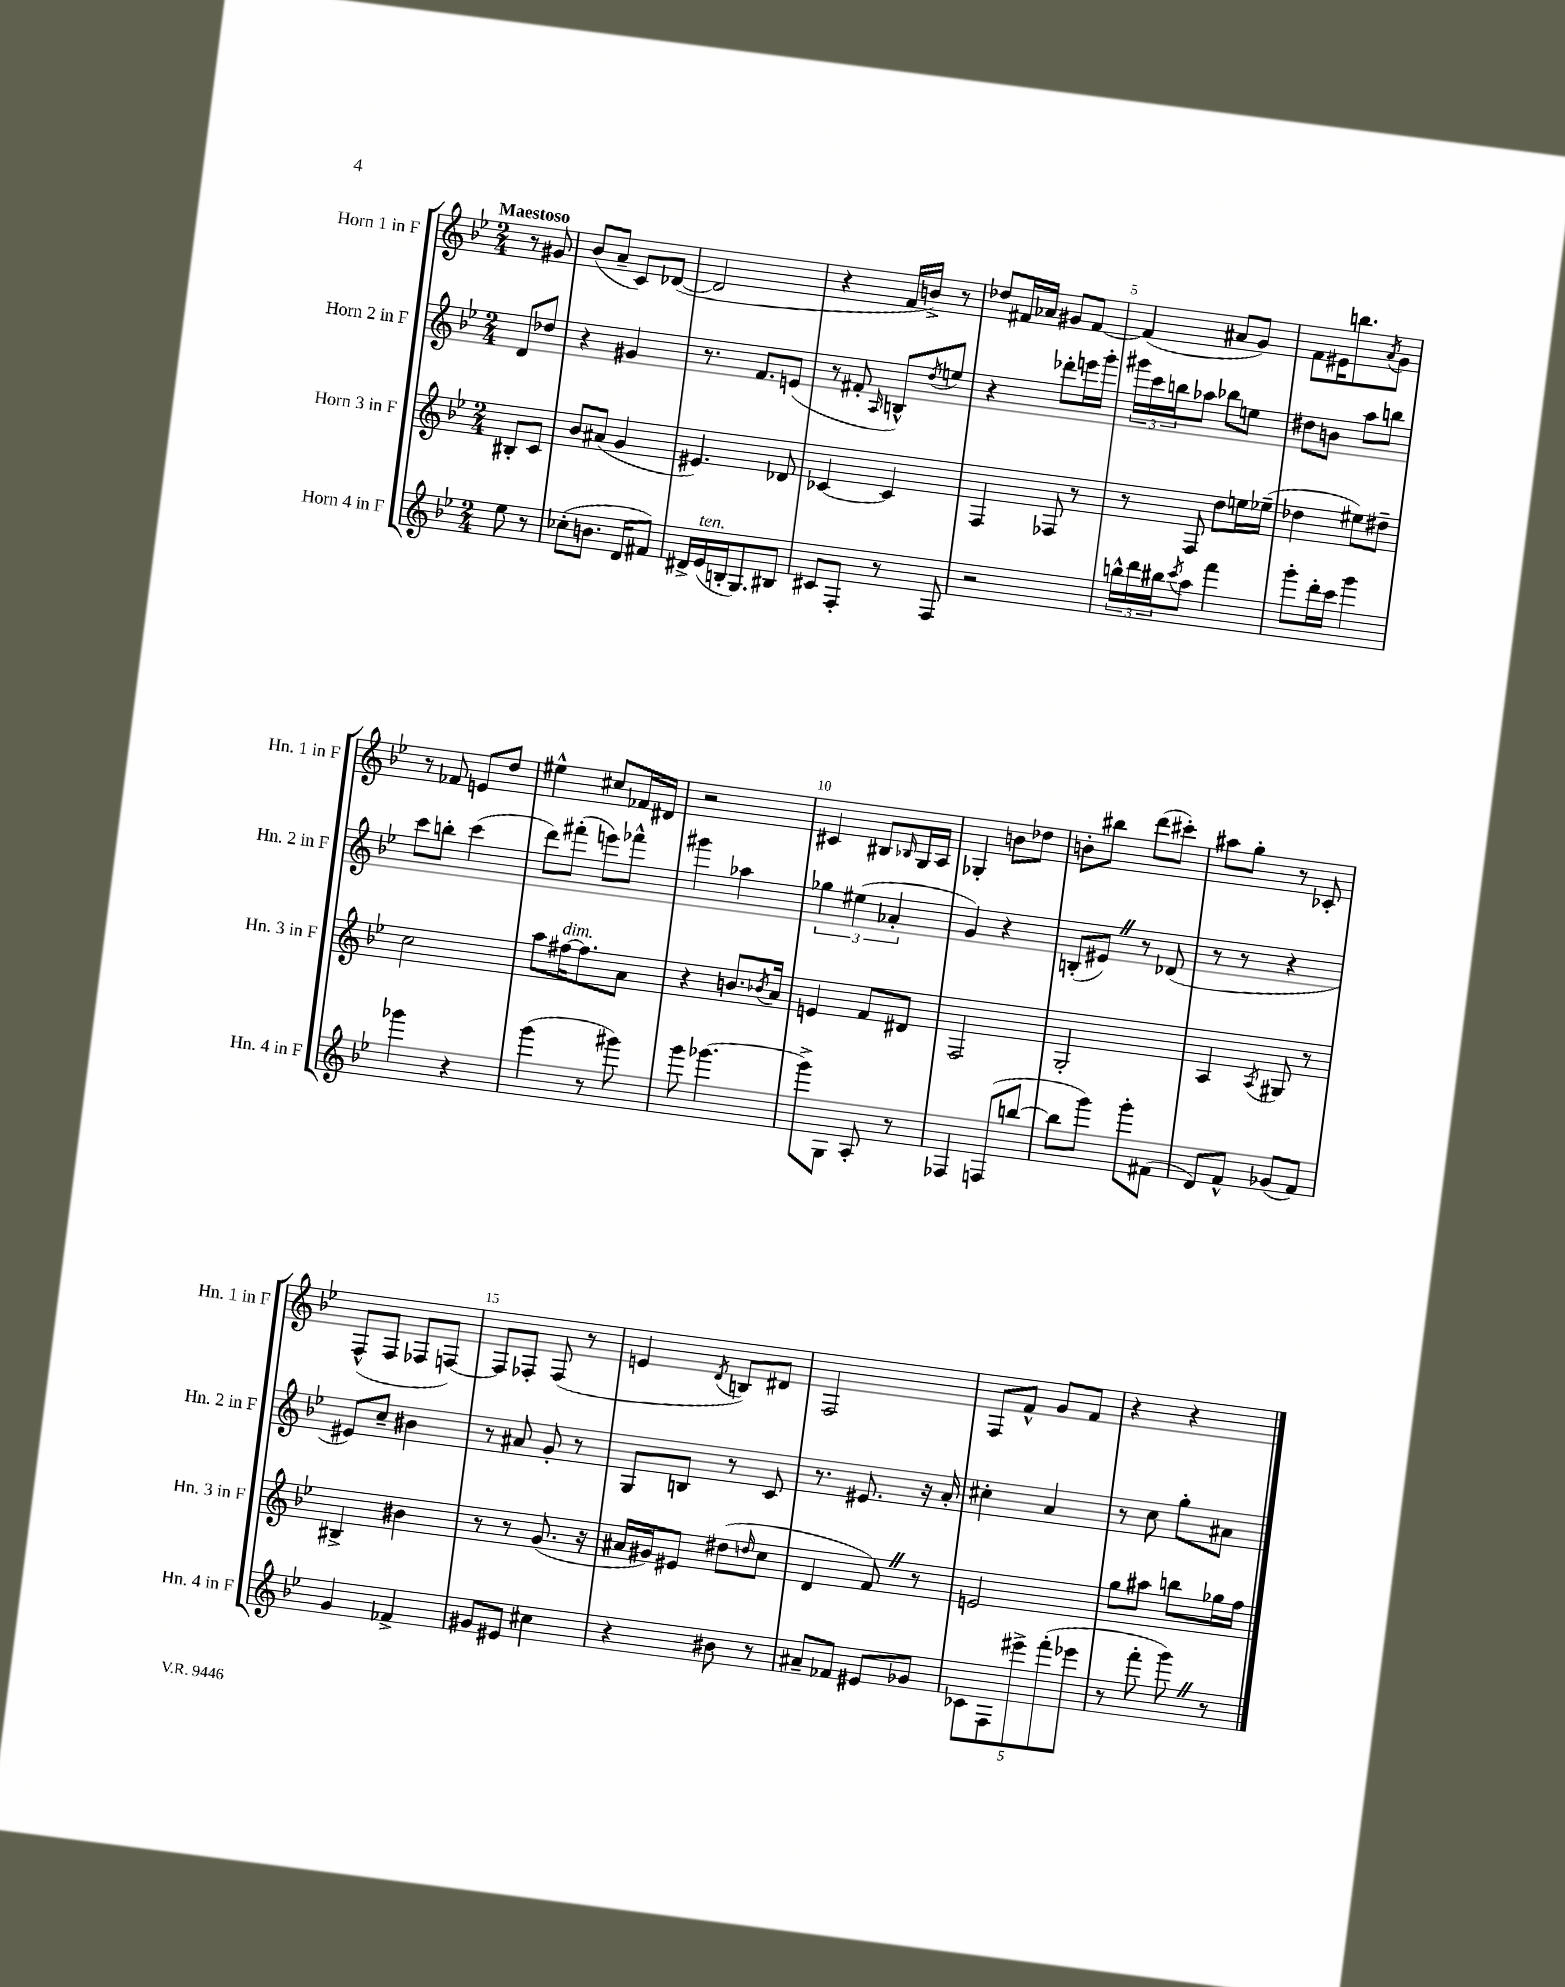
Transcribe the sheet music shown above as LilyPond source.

<<
\new StaffGroup <<
\new Staff = "s0" \with { instrumentName = "Horn 1 in F" shortInstrumentName = "Hn. 1 in F" } {
    \clef treble \key bes \major \numericTimeSignature \time 2/4 \partial 4 \tempo "Maestoso"
    r8 gis'8 |
    bes'8( a'8-- c'8) des'8~( |
    des'2 |
    r4 f'16 b'16->) r8 |
    des''8 fis'16 aes'16 gis'8 fis'8~ |
    fis'4( ais'8 g'8) |
    f'8 eis'16 b''8. \acciaccatura { a'8 } g'8 |
    r8 fes'8 e'8 d''8 |
    eis''4-^ cis''8 fes'16 dis'16 |
    r2 |
    cis'4 bis8 \grace { bes16 } g16 a16 |
    ges4-. b'8 des''8 |
    b'8-. bis''8 d'''8( cis'''8-.) |
    ais''8 g''8-. r8 ces'8-. |
    f8-^( f8 fes8 f8~) |
    f8 fes8-. fes8( r8 |
    e'4 \acciaccatura { d'8 } b8) dis'8 |
    f2 |
    f8 f'8-^ g'8 f'8 |
    r4 r4 \bar "|." |
}
\new Staff = "s1" \with { instrumentName = "Horn 2 in F" shortInstrumentName = "Hn. 2 in F" } {
    \clef treble \key bes \major \numericTimeSignature \time 2/4 \partial 4
    d'8 des''8 |
    r4 gis'4 |
    r8. f'8. e'8( |
    r8 fis'8-. \grace { a16 } b8-^) \acciaccatura { d''8 } e''8 |
    r4 des'''8-. e'''16 g'''16-. |
    \tuplet 3/2 { gis'''16 c'''16 b''16 } aes''8 bes''8 e''8 |
    dis''8 b'8 a''8 b''8 |
    c'''8 b''8-. c'''4( |
    d'''8) fis'''8-.( e'''8) fes'''8-^ |
    gis'''4 aes''4 |
    \tuplet 3/2 { ges''4 eis''4( aes'4-. } |
    g'4) r4 |
    b8-.( eis'8) \once \override BreathingSign.text = \markup { \musicglyph "scripts.caesura.straight" } \breathe r8 des'8( |
    r8 r8 r4 |
    eis'8) c''8-- bis'4 |
    r8 ais'8 g'8-. r8 |
    g8 b8 r8 c'8 |
    r8. eis'8. r16 a'16-. |
    cis''4-. a'4 |
    r8 c''8 g''8-. ais'8 \bar "|." |
}
\new Staff = "s2" \with { instrumentName = "Horn 3 in F" shortInstrumentName = "Hn. 3 in F" } {
    \clef treble \key bes \major \numericTimeSignature \time 2/4 \partial 4
    bis8-. c'8 |
    bes'8 ais'8( g'4 |
    eis'4.) des'8 |
    ces'4~ ces'4 |
    f4 fes8 r8 |
    r8 f8 d''8 e''16 ees''16--( |
    des''4 eis''8) dis''8-- |
    c''2 |
    a''8 fis''16~^\markup { \italic "dim." } fis''8. a'8 |
    r4 b'8. \acciaccatura { bes'8 } a'16 |
    e'4 f'8 dis'8 |
    f2 |
    g2-. |
    a4 \acciaccatura { a8 } gis8 r8 |
    bis4-> bis'4 |
    r8 r8 g'8.( r16 |
    ais'16 gis'16) eis'8 dis''8( \grace { d''16 } c''8 |
    d'4 f'8) \once \override BreathingSign.text = \markup { \musicglyph "scripts.caesura.straight" } \breathe r8 |
    e'2 |
    g''8 ais''8 b''8 ges''16 f''16 \bar "|." |
}
\new Staff = "s3" \with { instrumentName = "Horn 4 in F" shortInstrumentName = "Hn. 4 in F" } {
    \clef treble \key bes \major \numericTimeSignature \time 2/4 \partial 4
    ees''8 r8 |
    ces''8-.( b'8. d'16 fis'8) |
    dis'16-> ees'16^\markup { \italic "ten." }( b16-. g8.) bis8 |
    cis'8 f8-. r8 f8 |
    r2 |
    \tuplet 3/2 { b''16-^ d'''16 bis''16 } \acciaccatura { c'''8 } a''8 f'''4 |
    g'''8-. d'''16-. c'''16 g'''4 |
    ges'''4 r4 |
    g'''4( r8 gis'''8) |
    g'''8 ges'''4.~ |
    ges'''8-> g8 a8-. r8 |
    fes4 f8( b''8~ |
    b''8 g'''8) g'''8-. fis'8( |
    d'8) f'8-^ ges'8( f'8) |
    g'4 fes'4-> |
    gis'8 eis'8 cis''4 |
    r4 bis'8 r8 |
    ais'8-- fes'8 eis'8 ges'8 |
    \tuplet 5/4 { ces'8 f8 eis'''8-> f'''8-.( ees'''8 } |
    r8 f'''8-. g'''8) \once \override BreathingSign.text = \markup { \musicglyph "scripts.caesura.straight" } \breathe r8 \bar "|." |
}
>>
>>
\layout { \context { \Score \override BarNumber.break-visibility = ##(#f #t #t) barNumberVisibility = #(every-nth-bar-number-visible 5) } }
